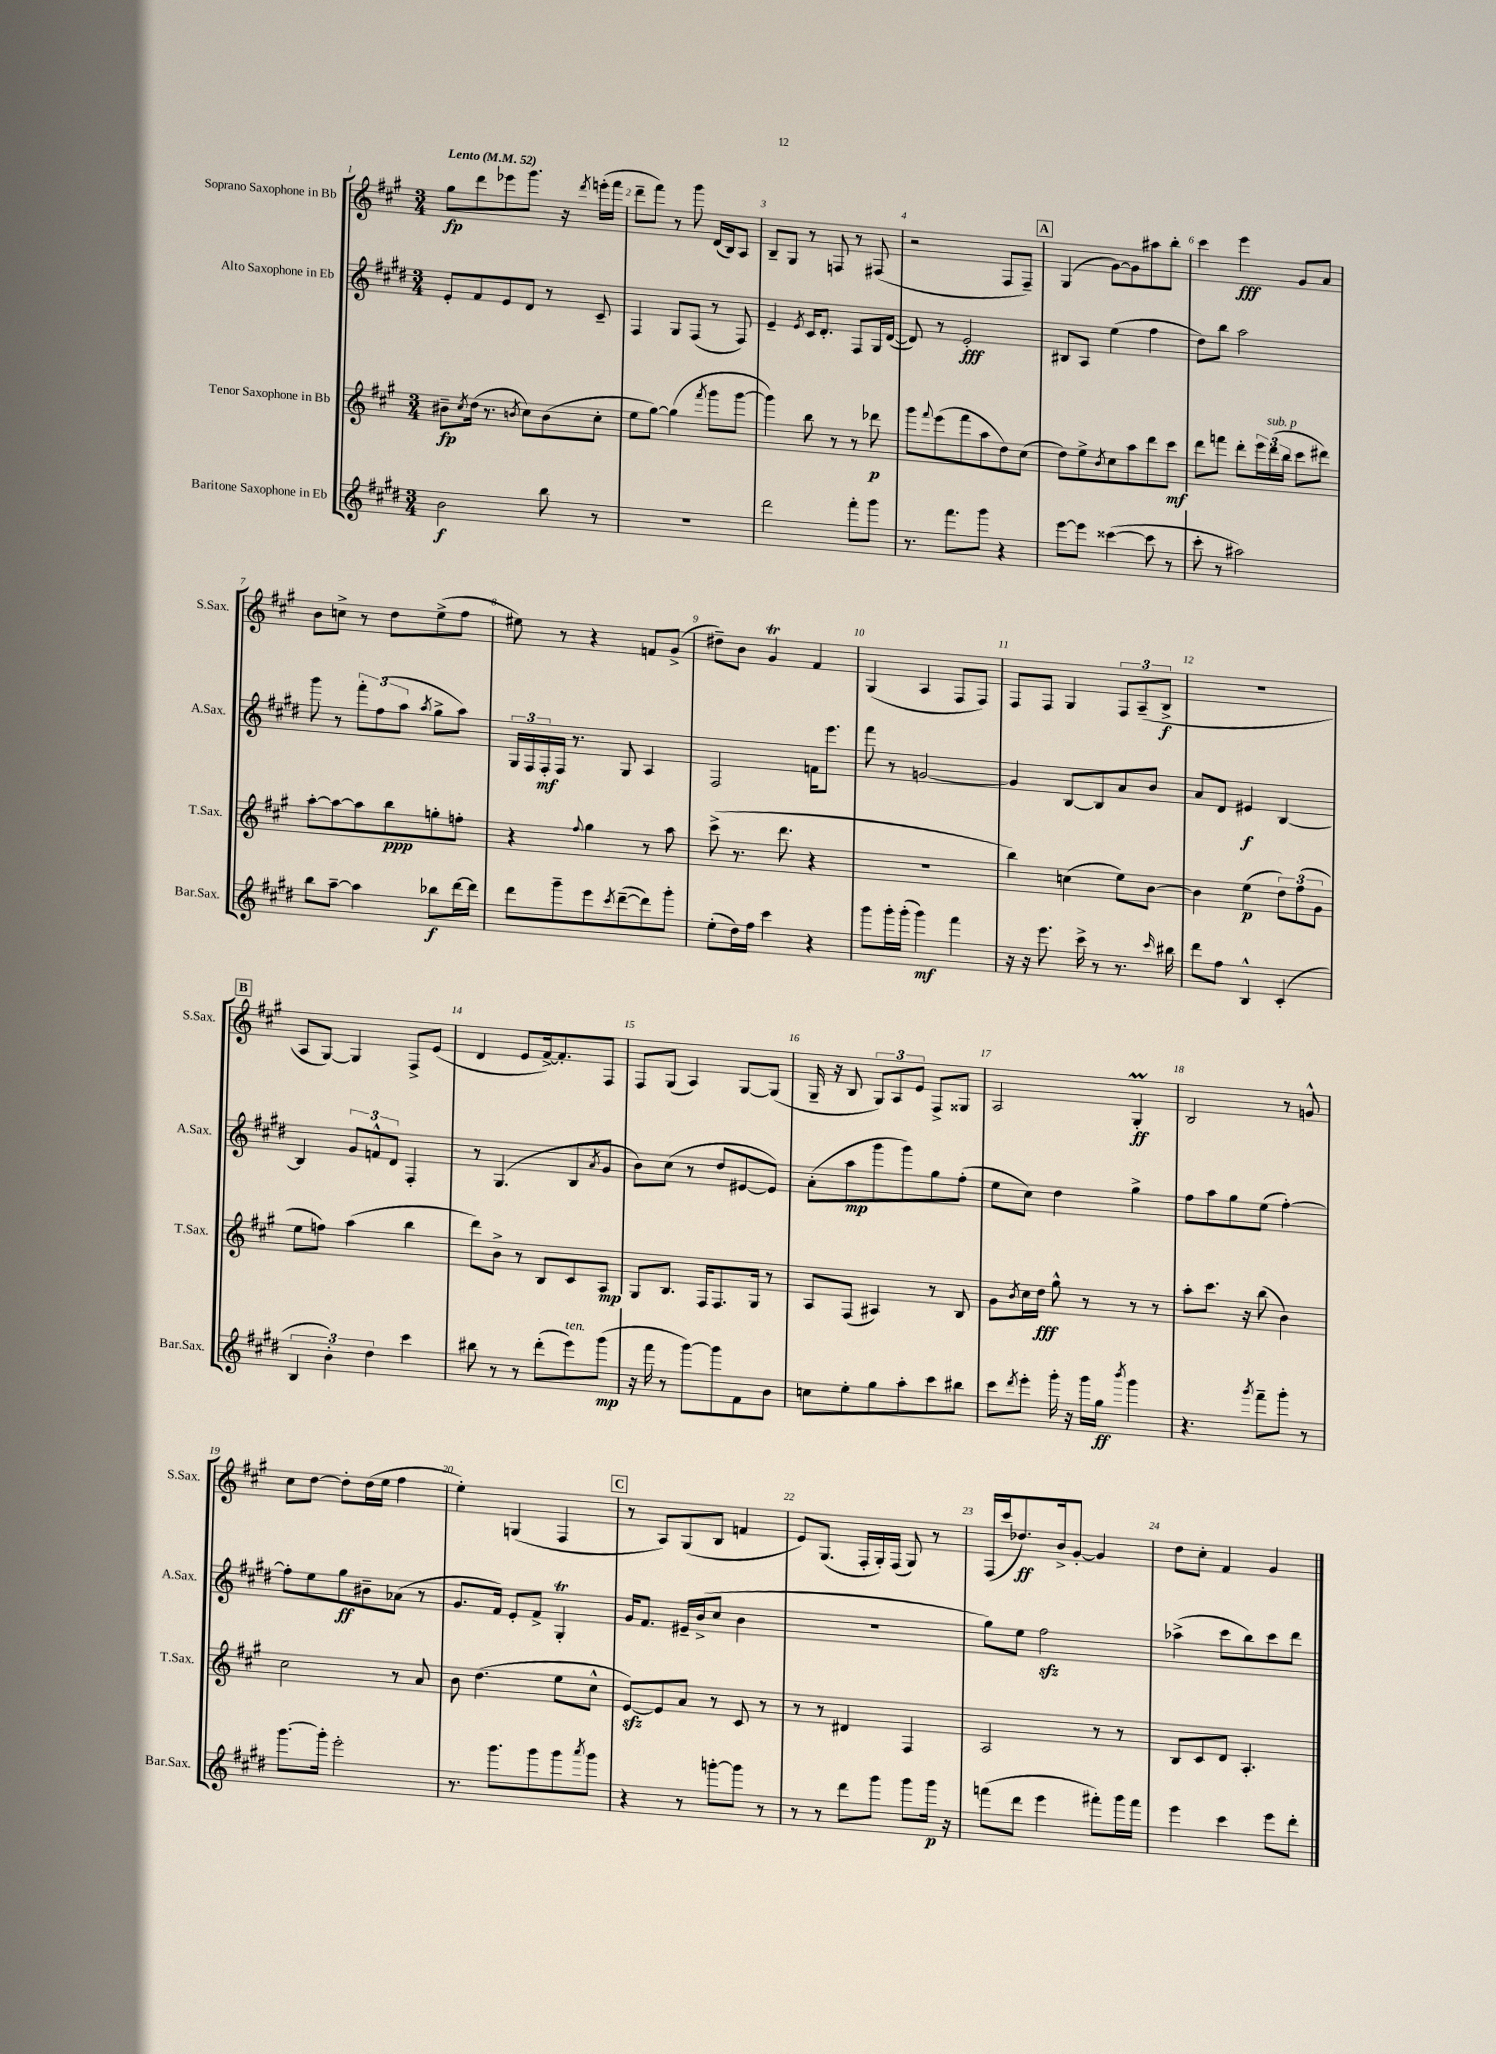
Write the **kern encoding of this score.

**kern	**dynam	**kern	**dynam	**kern	**dynam	**kern	**dynam
*part4	*part4	*part3	*part3	*part2	*part2	*part1	*part1
*staff4	*staff4	*staff3	*staff3	*staff2	*staff2	*staff1	*staff1
*I"Baritone Saxophone in Eb	*	*I"Tenor Saxophone in Bb	*	*I"Alto Saxophone in Eb	*	*I"Soprano Saxophone in Bb	*
*I'Bar.Sax.	*	*I'T.Sax.	*	*I'A.Sax.	*	*I'S.Sax.	*
*clefG2	*	*clefG2	*	*clefG2	*	*clefG2	*
*k[f#c#g#d#]	*	*k[f#c#g#]	*	*k[f#c#g#d#]	*	*k[f#c#g#]	*
*M3/4	*	*M3/4	*	*M3/4	*	*M3/4	*
*MM52	*	*MM52	*	*MM52	*	*MM52	*
=1	=1	=1	=1	=1	=1	=1	=1
!	!	!	!	!	!	!LO:TX:a:B:t=Lento	!
2b\	f	8b#X~\L	fp	8e'/L	.	8gg#\L	fp
.	.	8qcc#/	.	.	.	.	.
.	.	(16dd\Jk	.	8f#/	.	8ddd\	.
.	.	8.r	.	.	.	.	.
.	.	.	.	8e/	.	8eee-X\	.
.	.	8qbn/	.	.	.	.	.
.	.	8cc#\L)	.	8d#/J	.	8.ggg#\J	.
8bb\	.	(8b\	.	8r	.	.	.
.	.	.	.	.	.	16r	.
.	.	.	.	.	.	8qddd/	.
8r	.	8cc#'\J	.	8c#~/	.	(16eeen'\LL	.
.	.	.	.	.	.	16fff#\JJ	.
=2	=2	=2	=2	=2	=2	=2	=2
2.r	.	8ee\L	.	4F#/	.	8ddd~\L	.
.	.	[8gg#\J)	.	.	.	8fff#\J)	.
.	.	(4gg#\]	.	8G#/L	.	8r	.
.	.	.	.	(8F#/J	.	8ggg#\	.
.	.	8qfff#/	.	.	.	.	.
.	.	8ggg#\L	.	8r	.	(16d/LL	.
.	.	.	.	.	.	16B/J)	.
.	.	[8ggg#\J	.	8F#/)	.	8A/J	.
=3	=3	=3	=3	=3	=3	=3	=3
2ddd#\	.	4ggg#\])	.	4e~/	.	8B~/L	.
.	.	.	.	.	.	8G#/J	.
.	.	.	.	8qe/	.	.	.
.	.	8bb\	.	16c#/KL	.	8r	.
.	.	.	.	8.d#'/J	.	.	.
.	.	8r	.	.	.	8Fn/	.
8fff#'\L	.	8r	.	8F#/L	.	8r	.
8ggg#\J	.	8ddd-X\	p	16G#/L	.	(8F#X/	.
.	.	.	.	([16d#/JJ	.	.	.
=4	=4	=4	=4	=4	=4	=4	=4
8.r	.	8ggg#\L	.	8d#/])	.	2r	.
.	.	8qqfff#/	.	.	.	.	.
.	.	(8eee\	.	8r	.	.	.
8.fff#\L	.	.	.	.	.	.	.
.	.	8fff#\	.	2e'/	fff	.	.
8ggg#\J	.	8aa\	.	.	.	.	.
4r	.	8dd\)	.	.	.	8F#/L	.
.	.	(8cc#\J	.	.	.	8F#~/J)	.
!!LO:REH:place=s1:t=A
=5	=5	=5	=5	=5	=5	=5	=5
[8eee\L	.	8dd\L)	.	8B#X/L	.	(4G#/	.
8eee\J]	.	8ee^\	.	8A/J	.	.	.
.	.	8qb/	.	.	.	.	.
([4ccc##X\	.	8cc#\	.	(4ee\	.	[8g#\L)	.
.	.	8aa\	.	.	.	8g#\]	.
8ccc##\]	.	8ddd\	.	4ff#\	.	8aa#X\	.
8r	.	8ccc#\J	mf	.	.	8bb'\J	.
=6	=6	=6	=6	=6	=6	=6	=6
8ccc#'\	.	8ddd\L	.	8dd#\L)	.	4ccc#\	.
8r	.	8fffn\J	.	8bb\J	.	.	.
2aa#X\)	.	8ddd'\L	.	2aa\	.	4eee\	fff
.	.	24eee\L	.	.	.	.	.
!	!	!LO:TX:a:i:t=sub. p	!	!	!	!	!
.	.	(24ddd\	.	.	.	.	.
.	.	24bb\JJ	.	.	.	.	.
.	.	8ccc#\L	.	.	.	8g#/L	.
.	.	8ddd#X\J)	.	.	.	8a/J	.
!!LO:LB:g=z
=7	=7	=7	=7	=7	=7	=7	=7
8bb\L	.	[8aa'\L	.	8ggg#\	.	8b\L	.
[8aa~\J	.	8aa\_	.	8r	.	8ccn^\J	.
4aa\]	.	8aa\]	.	12fff#'\L	.	8r	.
.	.	.	.	(12ff#\	.	.	.
.	.	8bb\	ppp	.	.	8dd\L	.
.	.	.	.	12aa\J	.	.	.
.	.	.	.	8qaa/	.	.	.
8bb-X\L	f	8ggn'\	.	8gg#^\L	.	(8ee^\	.
[16ddd#\L	.	8ffn'\J	.	8aa\J)	.	8ff#\J	.
16ddd#\JJ]	.	.	.	.	.	.	.
=8	=8	=8	=8	=8	=8	=8	=8
8ddd#\L	.	4r	.	24G#/LL	.	8ee#X\)	.
.	.	.	.	24F#/	.	.	.
.	.	.	.	24F#'/	mf	.	.
8ggg#~\	.	.	.	16F#/JJ	.	8r	.
.	.	.	.	8.r	.	.	.
.	.	8qqff#/	.	.	.	.	.
8eee\	.	4gg#\	.	.	.	4r	.
8qccc#/	.	.	.	.	.	.	.
([8ddd#~\	.	.	.	8G#/	.	.	.
8ddd#\])	.	8r	.	4A/	.	8fn/L	.
8ggg#'\J	.	8aa\	.	.	.	(8g#^/J	.
=9	=9	=9	=9	=9	=9	=9	=9
(8ee'\L	.	(8ccc#^\	.	2F#/	.	8dd#X~\L)	.
16dd#\L)	.	8.r	.	.	.	8b\J	.
16ff#\JJ	.	.	.	.	.	.	.
4ccc#\	.	.	.	.	.	4g#t/	.
.	.	8.ddd\	.	.	.	.	.
4r	.	4r	.	16fn\KL	.	4f#/	.
.	.	.	.	8.eee\J	.	.	.
=10	=10	=10	=10	=10	=10	=10	=10
8ggg#\L	.	2.r	.	8fff#\	.	(4G#/	.
16ggg#'\L	.	.	.	8r	.	.	.
(16ggg#'\JJ	.	.	.	.	.	.	.
4ggg#\)	mf	.	.	[2gn/	.	4A/	.
4fff#\	.	.	.	.	.	8F#/L	.
.	.	.	.	.	.	8F#/J)	.
=11	=11	=11	=11	=11	=11	=11	=11
16r	.	4bb\)	.	4g/]	.	8F#/L	.
16r	.	.	.	.	.	.	.
8.eee\	.	.	.	.	.	8F#/J	.
.	.	(4ccn\	.	[8B/L	.	4G#/	.
16ccc#^\	.	.	.	.	.	.	.
8r	.	.	.	8B/]	.	.	.
8.r	.	8ee\L)	.	8a/	.	12F#/L	.
.	.	.	.	.	.	(12A~/	.
.	.	[8b\J	.	8b/J	.	.	.
.	.	.	.	.	.	12B^/J	f
16qqccc#/	.	.	.	.	.	.	.
16bb#X\	.	.	.	.	.	.	.
=12	=12	=12	=12	=12	=12	=12	=12
8ddd#\L	.	4b\]	.	8a/L	.	2.r	.
8ff#\J	.	.	.	8d#/J	.	.	.
4B^^/	.	(4ee\	p	4e#X/	f	.	.
(4c#'/	.	12dd\L)	.	[4B/	.	.	.
.	.	(12ff#\	.	.	.	.	.
.	.	12g#\J	.	.	.	.	.
!!LO:LB:g=z
!!LO:REH:place=s1:t=B
=13	=13	=13	=13	=13	=13	=13	=13
6B/	.	8ee\L	.	4B/]	.	8A/L	.
.	.	8ffn\J)	.	.	.	[8G#/J)	.
6b'\)	.	.	.	.	.	.	.
.	.	(4aa\	.	12g#/L	.	4G#/]	.
6dd#\	.	.	.	12fn^^/	.	.	.
.	.	.	.	12d#/J	.	.	.
4ccc#\	.	4bb\	.	4F#'/	.	8F#^/L	.
.	.	.	.	.	.	(8e/J	.
=14	=14	=14	=14	=14	=14	=14	=14
8bb#X\	.	8ddd\L)	.	8r	.	4d/	.
8r	.	8b^\J	.	(4.G#/	.	.	.
8r	.	8r	.	.	.	8e/L	.
(8ddd#'\L	.	8B/L	.	.	.	[16f#^/k)	.
.	.	.	.	.	.	8.f#'/]	.
!LO:TX:a:i:t=ten.	!	!	!	!	!	!	!
8eee\)	.	8c#/	.	8B/L	.	.	.
.	.	.	.	8qa/	.	.	.
(8ggg#\J	mp	8A/J	mp	8g#/J	.	8F#/J	.
=15	=15	=15	=15	=15	=15	=15	=15
16r	.	8G#/L	.	8b\L)	.	8F#/L	.
16fff#\	.	.	.	.	.	.	.
8r	.	8.B/J	.	(8cc#\J	.	(8G#/J	.
[8ggg#\L)	.	.	.	8r	.	4A/)	.
.	.	16F#/KL	.	.	.	.	.
8ggg#\]	.	8.F#/	.	8dd#/L	.	.	.
8f#\	.	.	.	[8e#X/	.	[8G#/L	.
.	.	16G#/Jk	.	.	.	.	.
8b\J	.	8r	.	8e#/J])	.	(8G#/J]	.
=16	=16	=16	=16	=16	=16	=16	=16
8ccn\L	.	8A/L	.	(8a'\L	.	16G#~/	.
.	.	.	.	.	.	16r	.
8ee'\	.	(8F#/J	.	8aa\	mp	8B/	.
8gg#\	.	4A#X/)	.	8ggg#\	.	12G#/L)	.
.	.	.	.	.	.	12A/	.
8aa'\	.	.	.	8ggg#\)	.	.	.
.	.	.	.	.	.	12e/J	.
8ccc#\	.	8r	.	8gg#\	.	8F#^/L	.
8bb#X\J	.	8B/	.	(8ff#'\J	.	8G##X/J	.
=17	=17	=17	=17	=17	=17	=17	=17
8ccc#\L	.	8g#\L	.	8ee\L	.	2A/	.
8qddd#/	.	8qb/	.	.	.	.	.
8eee'\J	.	16cc#\L	.	8cc#\J)	.	.	.
.	.	16dd\JJ	fff	.	.	.	.
16ggg#'\	.	8gg#^^\	.	4dd#\	.	.	.
16r	.	.	.	.	.	.	.
16ggg#\LL	.	8r	.	.	.	.	.
16gg#\JJ	ff	.	.	.	.	.	.
8qbbb/	.	.	.	.	.	.	.
4ggg#\	.	8r	.	4gg#^\	.	4G#m'/	ff
.	.	8r	.	.	.	.	.
=18	=18	=18	=18	=18	=18	=18	=18
4.r	.	8aa'\L	.	8ff#\L	.	2B/	.
.	.	8.ccc#\J	.	8aa\	.	.	.
.	.	.	.	8gg#\	.	.	.
.	.	16r	.	.	.	.	.
8qggg#/	.	.	.	.	.	.	.
8fff#~\L	.	(8bb\	.	(8ee\J	.	.	.
8ggg#'\J	.	4b\)	.	[4ff#'\)	.	8r	.
8r	.	.	.	.	.	8gn^^/	.
!!LO:LB:g=z
=19	=19	=19	=19	=19	=19	=19	=19
[8.ggg#\L	.	2cc#\	.	8ff#'\L]	.	8cc#\L	.
.	.	.	.	8ee\	.	[8dd\J	.
16ggg#'\Jk]	.	.	.	.	.	.	.
2eee'\	.	.	.	8gg#\	ff	8dd'\L]	.
.	.	.	.	8b#X~\	.	(16dd\L	.
.	.	.	.	.	.	16ee\JJ	.
.	.	8r	.	(8a-X\J	.	4ff#\	.
.	.	8a/	.	8r	.	.	.
=20	=20	=20	=20	=20	=20	=20	=20
8.r	.	8b\	.	8.g#/L	.	4ee'\)	.
.	.	(4.dd\	.	.	.	.	.
8.ggg#\L	.	.	.	16f#/Jk)	.	.	.
.	.	.	.	8e'/L	.	(4Gn/	.
8ggg#\	.	.	.	8f#^/J	.	.	.
8ggg#\	.	8ee\L	.	4G#t'/	.	4F#/	.
8qaaa/	.	.	.	.	.	.	.
8ggg#\J	.	8cc#^^\J	.	.	.	.	.
!!LO:REH:place=s1:t=C
=21	=21	=21	=21	=21	=21	=21	=21
4r	.	[8ezz/L)	.	16g#/KL	.	8r	.
.	.	.	.	8.f#/J	.	.	.
.	.	8e/]	.	.	.	8A/L)	.
8r	.	8a/J	.	16e#X~/LL	.	(8G#/	.
.	.	.	.	(16b^/J	.	.	.
[8gggn'\L	.	8r	.	8cc#/J	.	8B/J	.
8ggg\J]	.	8c#/	.	4b\	.	4fn/	.
8r	.	8r	.	.	.	.	.
=22	=22	=22	=22	=22	=22	=22	=22
8r	.	8r	.	2.r	.	8e/L)	.
8r	.	8r	.	.	.	(8.G#/J	.
8ddd#\L	.	4d#X/	.	.	.	.	.
.	.	.	.	.	.	16F#'/LL	.
8ggg#\J	.	.	.	.	.	16G#'/)	.
.	.	.	.	.	.	(16F#/JJ	.
8ggg#\L	.	4F#/	.	.	.	8G#/)	.
16ggg#\Jk	p	.	.	.	.	8r	.
16r	.	.	.	.	.	.	.
=23	=23	=23	=23	=23	=23	=23	=23
(8fffn\L	.	2A/	.	8gg#\L)	.	(16F#/LL	.
.	.	.	.	.	.	16ccc#/J	.
8ddd#\J	.	.	.	8ee\J	.	8.dd-X/)	ff
4eee\	.	.	.	2ff#zz\	.	.	.
.	.	.	.	.	.	16b^/k	.
.	.	.	.	.	.	[8g#'/J	.
8fff#X'\L)	.	8r	.	.	.	4g#/]	.
16ggg#\L	.	8r	.	.	.	.	.
16fff#\JJ	.	.	.	.	.	.	.
=24	=24	=24	=24	=24	=24	=24	=24
4eee\	.	8B/L	.	(4aa-X^\	.	8dd\L	.
.	.	8c#/	.	.	.	8cc#'\J	.
4ccc#\	.	8d/J	.	8ccc#\L	.	4f#/	.
.	.	4.A'/	.	8bb\)	.	.	.
8eee\L	.	.	.	8ccc#\	.	4g#/	.
8ddd#'\J	.	.	.	8ddd#\J	.	.	.
==	==	==	==	==	==	==	==
*-	*-	*-	*-	*-	*-	*-	*-
